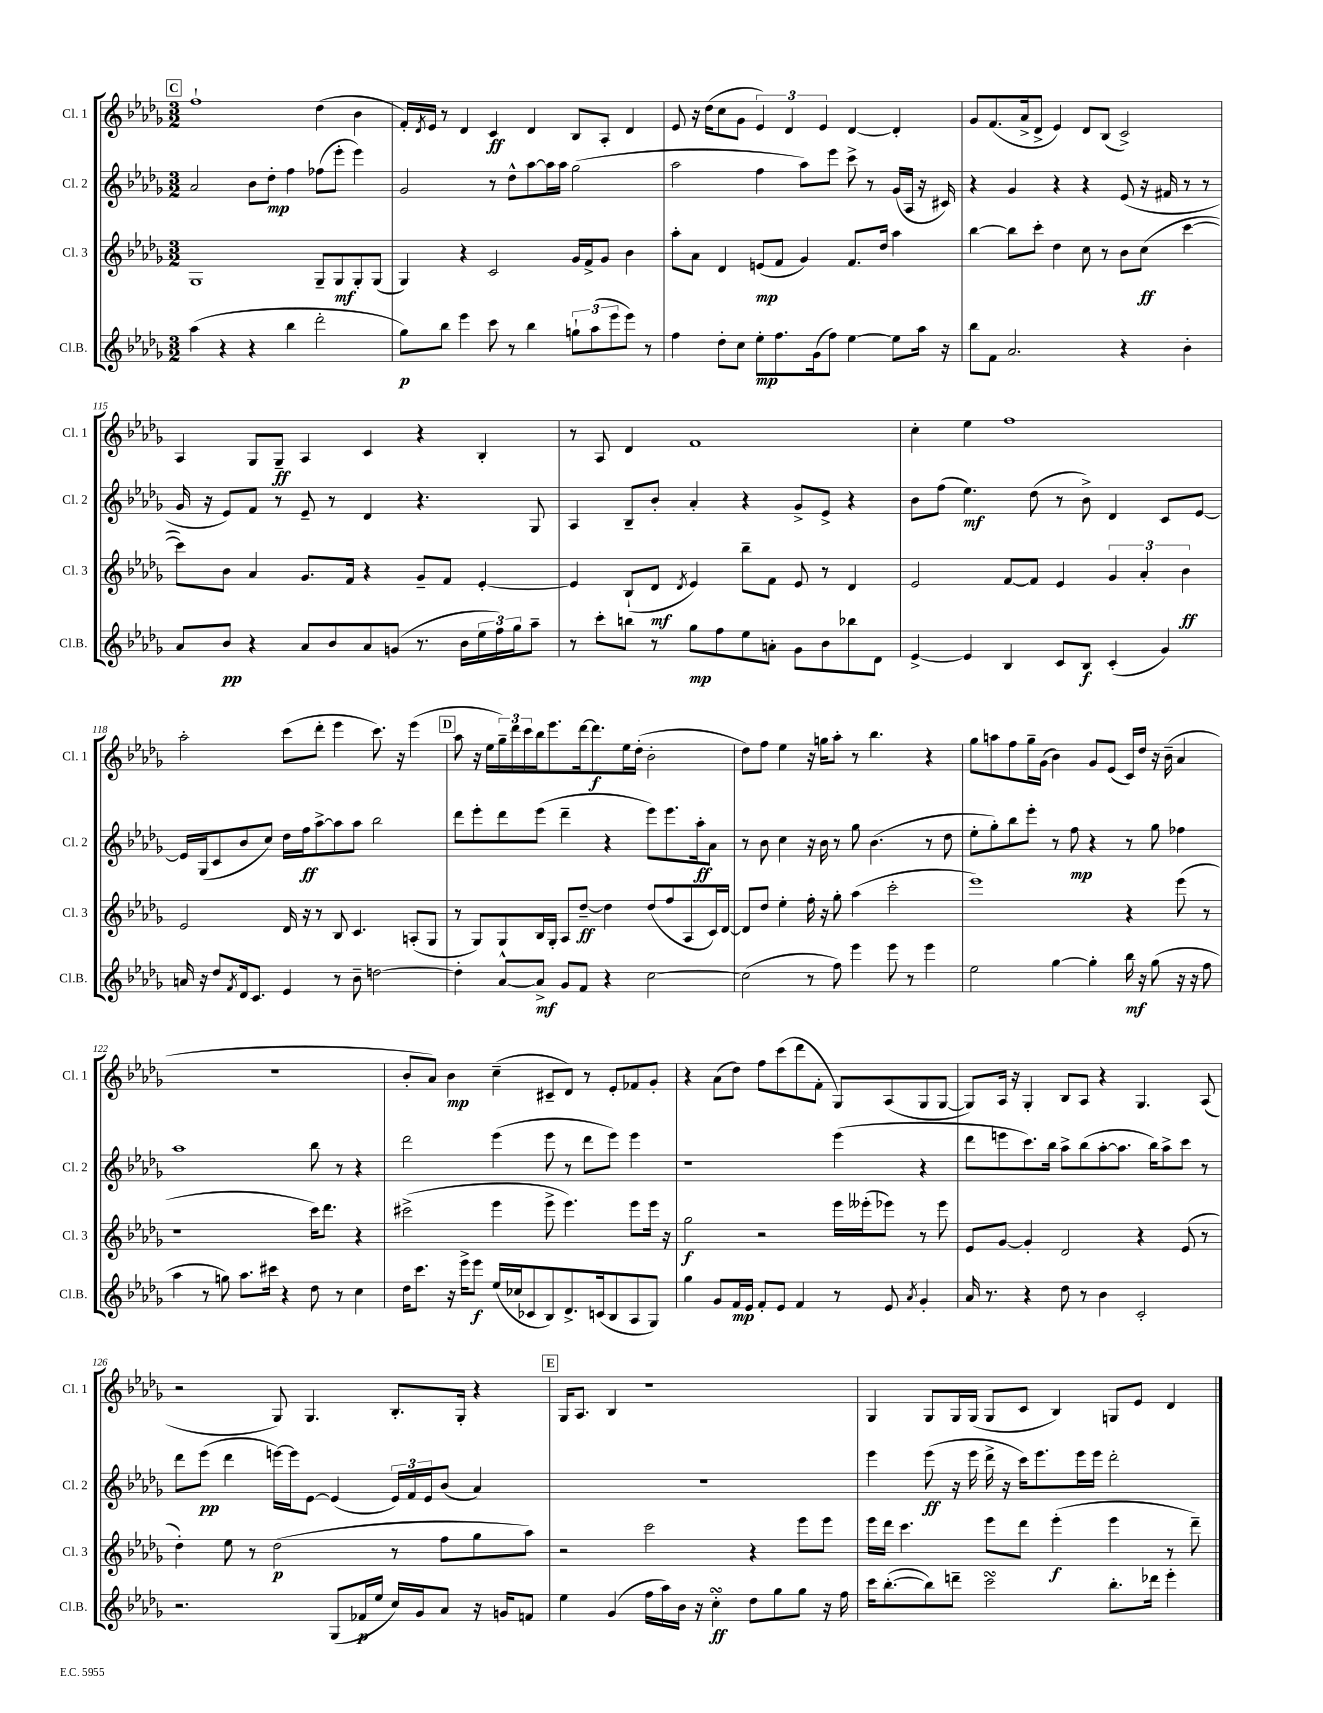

**kern	**kern	**kern	**kern
*staff4	*staff3	*staff2	*staff1
*clefG2	*clefG2	*clefG2	*clefG2
*k[b-e-a-d-g-]	*k[b-e-a-d-g-]	*k[b-e-a-d-g-]	*k[b-e-a-d-g-]
*M3/2	*M3/2	*M3/2	*M3/2
(4aa-	1G-	2a-	1ff`
4r	.	.	.
4r	.	8b-	.
.	.	8dd-'	.
4bb-	.	4ff	.
2ddd-'	8G-~	(8ff-	(4dd-
.	8G-	8eee-'	.
.	8G-'	4eee-)	4b-
.	(8G-	.	.
=	=	=	=
8gg-)	4G-)	2g-	16f')
.	.	.	8qd-
.	.	.	16e-
8bb-	.	.	8r
4eee-	4r	.	4d-
8ccc	2c	8r	4c
8r	.	8dd-^^	.
4bb-	.	[8aa-	4d-
.	.	16aa-]	.
.	.	16aa-	.
12gg`	16g-	(2gg-	8B-
.	16f^	.	.
(12aa-	.	.	.
.	8g-	.	8A-'
12eee-	.	.	.
8eee-)	4b-	.	4d-
8r	.	.	.
=	=	=	=
4ff	8aa-'	2aa-	8e-
.	8a-	.	16r
.	.	.	(16dd-
8dd-'	4d-	.	8cc
8cc	.	.	8g-
8ee-'	(8e	4ff	6e-)
8.ff	8f	.	.
.	.	.	6d-
.	4g-)	8aa-)	.
(16g-	.	.	.
.	.	.	6e-
8ff)	.	8eee-	.
[4ee-	8.f	8ccc^	[4d-
.	.	8r	.
.	16dd-	.	.
8ee-]	4aa-	(16g-	4d-']
.	.	16A-	.
16aa-	.	16r	.
16r	.	16c#)	.
=	=	=	=
8bb-	[4bb-	4r	8g-
8f	.	.	(8.f
2.a-	8bb-]	4g-	.
.	.	.	16a-^
.	8ccc'	.	8d-^
.	4dd-	4r	4e-)
.	8cc	4r	8d-
.	8r	.	(8B-
4r	8b-	(8e-	2c^)
.	(8cc	16r	.
.	.	16f#	.
4b-'	[4ccc	8r	.
.	.	8r	.
=	=	=	=
8a-	8ccc])	16g-	4A-
.	.	16r	.
8b-	8b-	8e-)	.
4r	4a-	8f	8G-
.	.	8r	8G-~
8a-	8.g-	8e-~	4A-
8b-	.	8r	.
.	16f	.	.
8a-	4r	4d-	4c
(8g	.	.	.
8.r	8g-~	4.r	4r
.	8f	.	.
16b-	.	.	.
24ee-	[4e-'	.	4B-'
24ff)	.	.	.
24gg-	.	.	.
8aa-~	.	8G-	.
=	=	=	=
8r	4e-]	4A-	8r
8ccc'	.	.	8A-
8bb	(8B-`	8B-~	4d-
8r	8d-	8b-'	.
.	8qd-	.	.
8gg-	4e-)	4a-'	1f
8ff	.	.	.
8ee-	8bb-~	4r	.
8a'	8f	.	.
8g-	8e-	8g-^	.
8b-	8r	8e-^	.
8bb-	4d-	4r	.
8d-	.	.	.
=	=	=	=
[4e-^	2e-	8b-	4cc'
.	.	(8ff	.
4e-]	.	4.ee-)	4ee-
4B-	[8f	.	1ff
.	8f]	(8dd-	.
8c	4e-	8r	.
8B-	.	8b-^)	.
(4c'	6g-	4d-	.
.	6a-'	.	.
4g-)	.	8c	.
.	6b-	.	.
.	.	[8e-	.
=	=	=	=
16a	2e-	16e-]	2aa-'
16r	.	(16G-	.
8dd-	.	8c	.
8qf	.	.	.
16d-	.	8b-	.
8.c	.	.	.
.	.	8cc)	.
4e-	16d-	16dd-	(8ccc
.	16r	16ff	.
.	8r	[8aa-^	8ddd-'
8r	8B-	8aa-]	4eee-
8b-~	4.c	8aa-	.
[2dd	.	2bb-	8.ccc)
.	.	.	16r
.	(8A'	.	(4eee-
.	8G-	.	.
=	=	=	=
4dd']	8r	8ddd-	8aa-
.	8G-)	8eee-'	16r
.	.	.	16ee-
[8a-^^	8G-	8ddd-	24gg-~)
.	.	.	24ddd-
.	.	.	24ccc
8a-^]	16B-	(8eee-	16bb-
.	16G-'	.	8.eee-
8g-	8A-	4ddd-~	.
8f	[8dd-~	.	[16ddd-
.	.	.	8.ddd-]
4r	4dd-]	4r	.
.	.	.	16ee-
.	.	.	(16dd-'
[2cc	(8dd-	8eee-)	2b-'
.	8ff	8.eee-	.
.	8A-	.	.
.	.	16aa-'	.
.	16c)	8a-	.
.	[16d-	.	.
=	=	=	=
(2cc]	8d-]	8r	8dd-)
.	8dd-	8b-	8ff
.	4ee-'	4cc	4ee-
8r	16ff'	16r	16r
.	16r	16b-	16gg
8ff)	8gg-'	8r	8aa-'
4eee-	(4aa-	8gg-	8r
.	.	(4.b-	4.bb-
8eee-	2ccc'	.	.
8r	.	.	.
4eee-	.	8r	4r
.	.	8dd-	.
=	=	=	=
2ee-	1eee-)	8ee-'	8gg-
.	.	8gg-')	8aa
.	.	8bb-	8ff
.	.	8eee-'	16gg-~
.	.	.	(16g-
[4gg-	.	8r	4b-)
.	.	8ff	.
4gg-']	.	4r	8g-
.	.	.	(8e-
16bb-	4r	8r	16c)
16r	.	.	16dd-
(8gg-	.	8gg-	16r
.	.	.	(16b-~
16r	(8eee-	4ff-	4a-
16r	.	.	.
8ff	8r	.	.
=	=	=	=
4aa-	1r	1aa-	1.r
8r	.	.	.
8gg)	.	.	.
8.aa-	.	.	.
16ccc#	.	.	.
4r	.	.	.
8dd-	16ccc)	8bb-	.
.	8.ddd-	.	.
8r	.	8r	.
4cc	4r	4r	.
=	=	=	=
16dd-	(2ccc#^	2ddd-	8b-'
8.ccc	.	.	.
.	.	.	8a-)
16r	.	.	4b-
16eee-^	.	.	.
8eee-	.	.	.
(16ee-	4eee-	(4eee-	(4cc~
16cc-	.	.	.
8c-	.	.	.
8B-)	8eee-^	8eee-	8c#~
8.d-^	4.eee-)	8r	8d-)
.	.	8ddd-	8r
(16c	.	.	.
8B-	.	8eee-)	8e-'
8A-	8eee-	4eee-	8f-
8G-)	16eee-	.	8g-'
.	16r	.	.
=	=	=	=
4gg-	2gg-	1r	4r
8g-	.	.	(8a-
16f	.	.	8dd-)
16e-	.	.	.
8f'	2r	.	8ff
8e-	.	.	(8ccc
4f	.	.	8ddd-
.	.	.	8f'
8r	16eee-	(4eee-	8G-)
.	(16eee--'	.	.
8e-	8eee-)	.	(8A-
8qa-	.	.	.
4g-'	8r	4r	8G-
.	8eee-	.	[8G-
=	=	=	=
16a-	8e-	8ddd-	8G-])
8.r	.	.	.
.	[8g-	8eee	16A-
.	.	.	16r
4r	4g-']	8.ccc)	4G-'
.	.	16bb-	.
8dd-	2d-	8aa-^	8B-
8r	.	(8bb-	8A-
4b-	.	[8aa-'	4r
.	.	8.aa-]	.
2c'	4r	.	4.G-
.	.	16bb-)	.
.	.	8aa-^	.
.	(8e-	8ccc	.
.	8r	8r	(8A-
=	=	=	=
2.r	4dd-')	8ddd-	2r
.	.	(8eee-	.
.	8ee-	4ddd-	.
.	8r	.	.
.	(2dd-	[16eee)	8G-)
.	.	16eee]	.
.	.	[8e-	4.G-
(8G-	.	(4e-]	.
16f-	.	.	.
16ee-	.	.	.
16cc)	8r	24e-)	8.B-'
.	.	24f	.
16g-	.	.	.
.	.	24e-	.
8a-	8ff	(8b-	.
.	.	.	16G-'
16r	8gg-	4a-)	4r
16g	.	.	.
8f	8aa-)	.	.
=	=	=	=
4ee-	2r	1.r	16G-
.	.	.	8.A-
(4g-	.	.	4B-
16ff	2ccc	.	1r
16aa-)	.	.	.
16b-	.	.	.
16r	.	.	.
4cc'	.	.	.
8dd-	4r	.	.
8gg-	.	.	.
8gg-	8eee-	.	.
16r	8eee-	.	.
16ff	.	.	.
=	=	=	=
16ccc	16eee-	4eee-	4G-
([8.bb-'	16ddd-	.	.
.	4.ccc	.	.
8bb-])	.	(8eee-	8G-
8ddd~	.	16r	16G-
.	.	16eee-	(16G-
2ccc	8eee-	16ddd-^	8G-
.	.	16r	.
.	8ddd-	16ccc)	8c
.	.	8.eee-	.
.	(4eee-'	.	4B-)
.	.	16eee-	.
.	.	16eee-	.
8.bb-'	4eee-	2ddd-'	8G
.	.	.	8e-
16ddd-	.	.	.
4eee-'	8r	.	4d-
.	8ddd-~)	.	.
==	==	==	==
*-	*-	*-	*-
